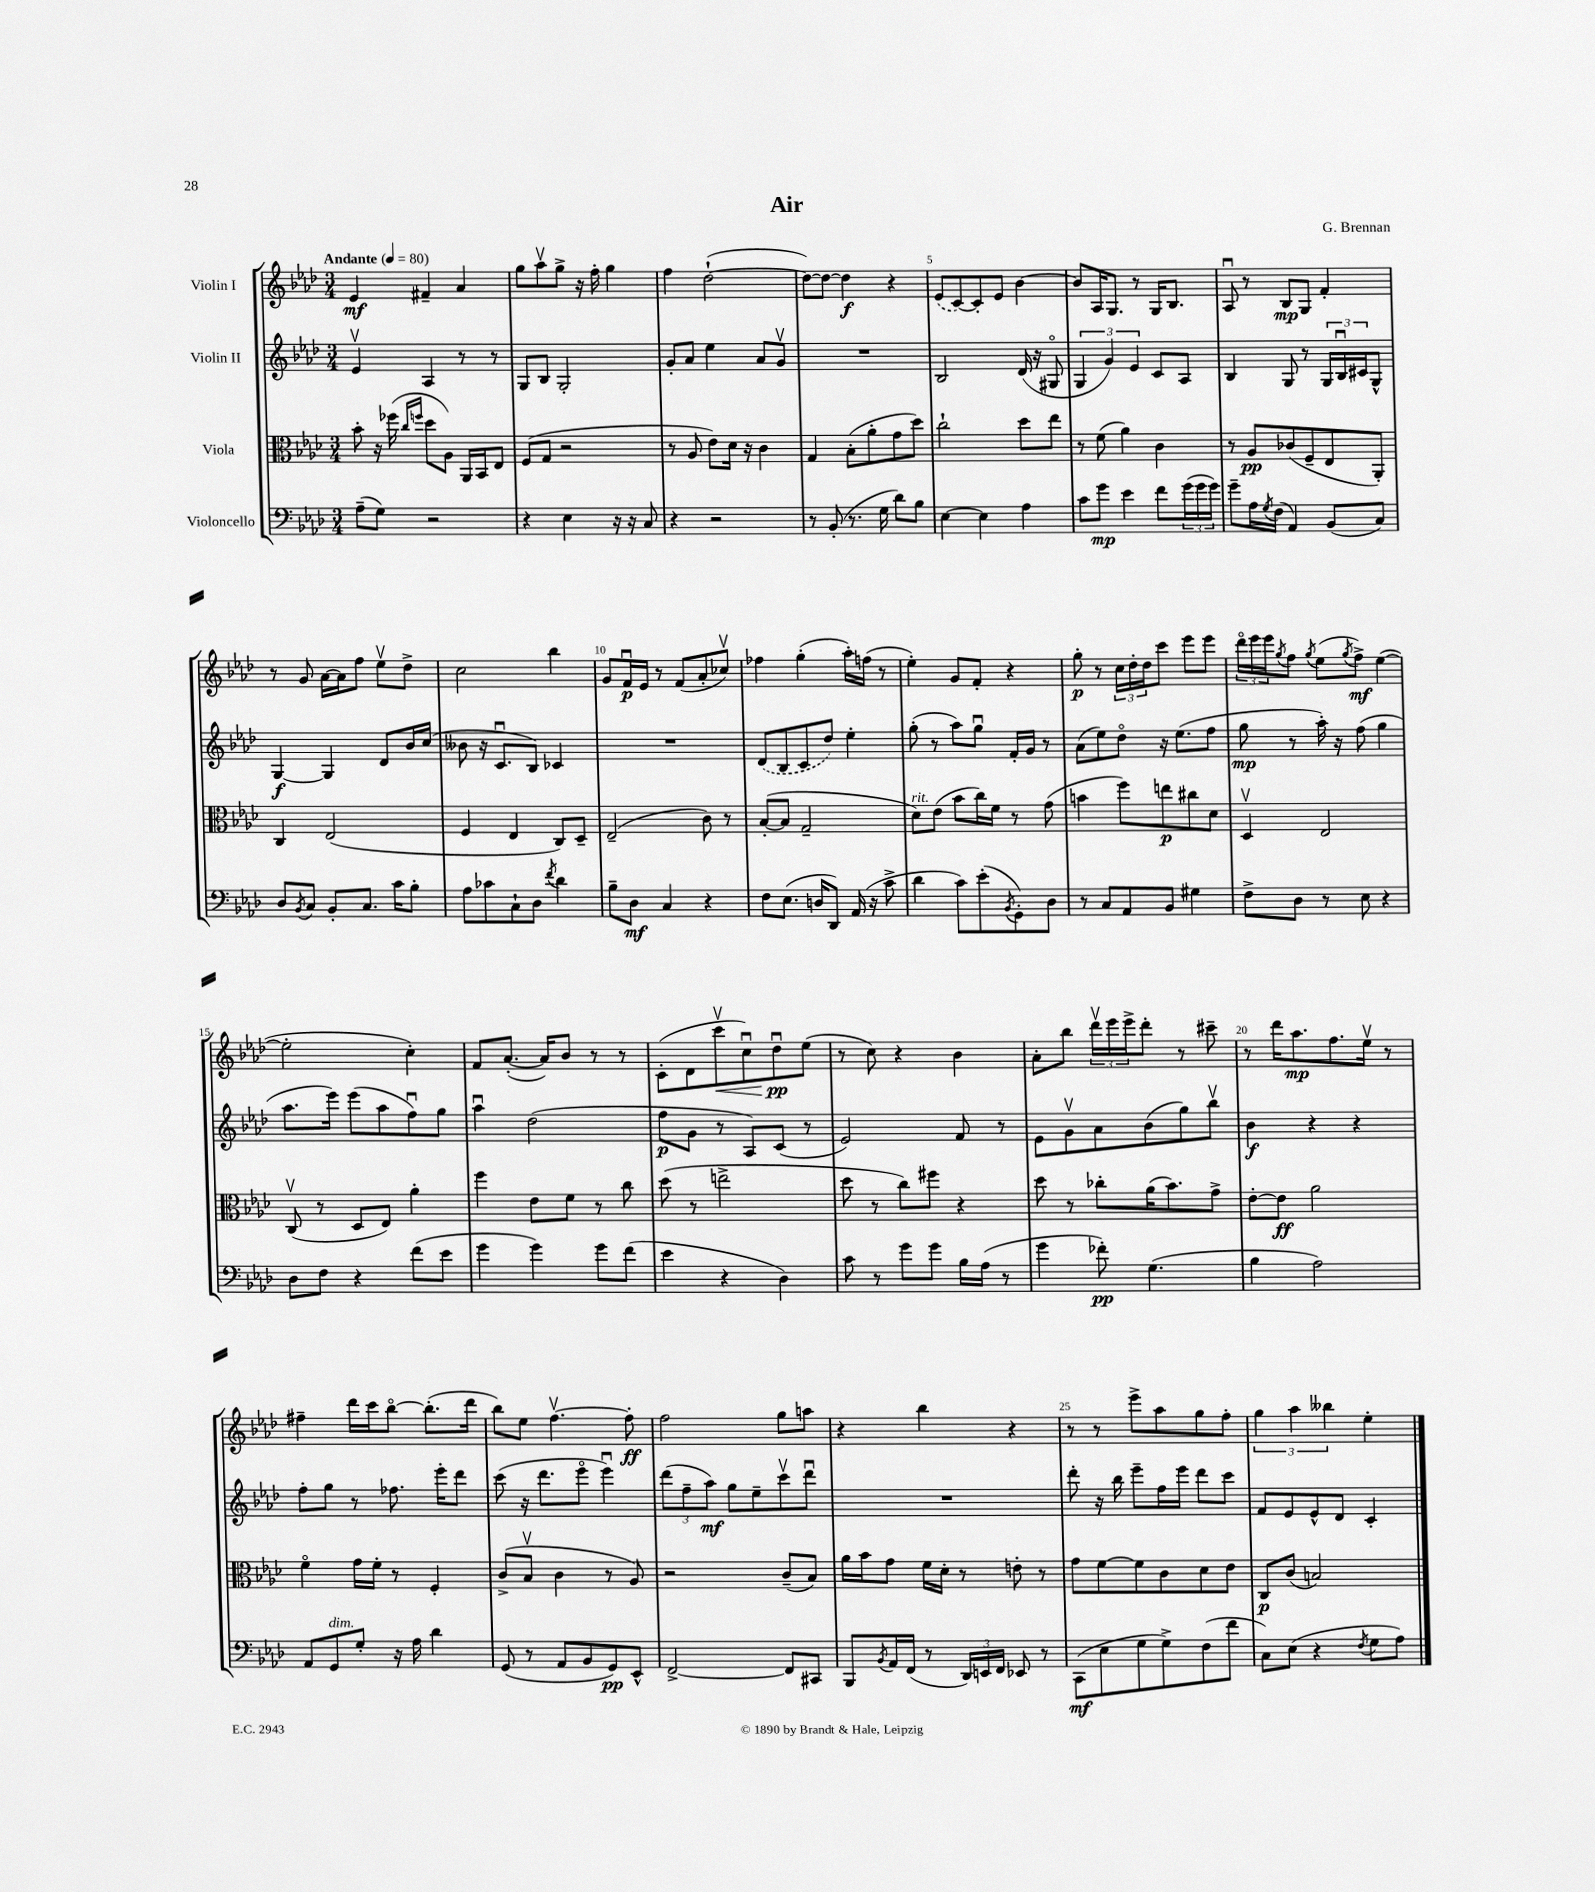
\header { title = "Air" composer = "G. Brennan" }
<<
\new StaffGroup <<
\new Staff = "s0" \with { instrumentName = "Violin I" } {
    \clef treble \key aes \major \numericTimeSignature \time 3/4 \tempo "Andante" 4 = 80
    ees'4\mf fis'4-- aes'4 |
    g''8 aes''8\upbow g''8-> r16 f''16-. g''4 |
    f''4 des''2~-!( |
    des''8~) des''8~ des''4\f r4 |
    \once \slurDashed ees'8( c'8~) c'8-. ees'8 bes'4~ |
    bes'8 aes16 g8. r8 g16 bes8. |
    aes8\downbow r8 bes8\mp g8 f'4-. |
    r8 g'8 aes'16~ aes'16 f''8 ees''8\upbow des''8-> |
    c''2 bes''4 |
    g'8 f'16\downbow\p ees'16 r8 f'8( aes'8-. ces''8\upbow) |
    fes''4 g''4-.( aes''16-.) f''16( r8 |
    ees''4-.) g'8 f'8-. r4 |
    g''8-.\p r8 \tuplet 3/2 { c''16 des''16-. des''16 } c'''8 ees'''8 ees'''8 |
    \tuplet 3/2 { des'''16\flageolet ees'''16 ees'''16 } \acciaccatura { g''8 } f''8 \acciaccatura { g''8 } ees''8( \acciaccatura { g''8 } f''8->\mf) ees''4~( |
    ees''2-. c''4-.) |
    f'8 aes'8.~-.( aes'16) bes'8 r8 r8 |
    c'8-.( des'8 c'''8\upbow\< c''8\downbow) des''8\downbow\pp\! ees''8( |
    r8 c''8) r4 bes'4 |
    aes'8-. bes''8 \tuplet 3/2 { des'''16\upbow ees'''16 ees'''16-> } des'''8-. r8 cis'''8-- |
    r8 des'''16 aes''8.\mp f''8. ees''16\upbow r8 |
    fis''4-- des'''16 c'''16 bes''8~\flageolet bes''8.-.( des'''16 |
    bes''8) ees''8 f''4.~\upbow f''8-.\ff |
    f''2 g''8 a''8 |
    r4 bes''4 r4 |
    r8 r8 ees'''8-> aes''8 g''8 f''8-. |
    \tuplet 3/2 { g''4 aes''4 beses''4 } ees''4-. \bar "|." |
}
\new Staff = "s1" \with { instrumentName = "Violin II" } {
    \clef treble \key aes \major \numericTimeSignature \time 3/4
    ees'4\upbow aes4 r8 r8 |
    g8 bes8 g2-. |
    g'8-. aes'8 ees''4 aes'8 g'8\upbow |
    R2. |
    bes2 des'16( r16 gis8\flageolet |
    \tuplet 3/2 { g4 g'4) ees'4 } c'8 aes8 |
    bes4 g8 r8 \tuplet 3/2 { g16 bes16\downbow cis'16 } g8-^ |
    g4~\f g4 des'8 bes'16 c''16( |
    beses'8 r16 c'8.\downbow bes8) ces'4 |
    R2. |
    \once \slurDashed des'8( bes8 c'8 des''8) ees''4-. |
    g''8-.( r8 aes''8) g''8\downbow f'16-. g'16 r8 |
    aes'8( ees''8) des''8\flageolet r16 ees''8.( f''8 |
    g''8\mp r8 aes''16-.) r16 f''8( g''4 |
    aes''8. ees'''16) ees'''8( aes''8 f''8\downbow) g''8 |
    aes''4\downbow des''2( |
    f''8\p g'8 r8 aes8) c'8( r8 |
    ees'2) f'8 r8 |
    ees'8 g'8\upbow aes'8 bes'8( g''8) bes''8\upbow |
    bes'4\f r4 r4 |
    f''8-. g''8 r8 fes''8. ees'''16-. des'''8 |
    c'''8( r16 des'''8. ees'''8\flageolet ees'''4\downbow) |
    \tuplet 3/2 { des'''8( f''8-- aes''8\mf) } g''8 ees''8-- c'''8\upbow des'''8\downbow |
    R2. |
    des'''8-. r16 bes''16 ees'''8-- f''16 ees'''16 des'''8 c'''8 |
    f'8 ees'8 ees'8-^ des'8 c'4-. \bar "|." |
}
\new Staff = "s2" \with { instrumentName = "Viola" } {
    \clef alto \key aes \major \numericTimeSignature \time 3/4
    bes'8-. r16 fes''16( \grace { c''16 f''16 } des''8 aes8) aes,16 bes,16 ees8 |
    f8( g8 r2 |
    r8 aes8 ees'8) des'16 r16 c'4 |
    g4 bes8-.( aes'8-. g'8 des''8) |
    c''2-! des''8 ees''8 |
    r8 f'8( aes'4) c'4 |
    r8 aes8\pp ces'8( f8-- ees8 aes,8-.) |
    c4 ees2( |
    f4 ees4 c8) des8-- |
    ees2--( c'8) r8 |
    bes8~-.( bes8 g2-- |
    des'8^\markup { \italic "rit." }) ees'8( bes'8 c''16) f'16 r8 g'8( |
    b'4 f''8) e''8\p cis''8 des'8 |
    des4\upbow ees2 |
    c8\upbow( r8 des8 ees8) aes'4-. |
    f''4 ees'8 f'8 r8 c''8 |
    des''8( r8 e''2-> |
    des''8 r8 c''8) fis''8 r4 |
    des''8 r8 ces''8-. aes'16( bes'8.) g'8-> |
    ees'8~-. ees'8\ff aes'2 |
    f'4\flageolet g'16 f'16-. r8 f4-. |
    c'8->( bes8\upbow c'4 r8 aes8) |
    r2 c'8--( bes8) |
    aes'16 bes'16 g'8 f'16 des'16-. r8 e'8-. r8 |
    g'8 f'8~ f'8 c'8 des'8 ees'8 |
    c8\p c'8( b2) \bar "|." |
}
\new Staff = "s3" \with { instrumentName = "Violoncello" } {
    \clef bass \key aes \major \numericTimeSignature \time 3/4
    aes8--( g8) r2 |
    r4 ees4 r16 r16 c8 |
    r4 r2 |
    r8 bes,8-.( r8. g16 des'8) bes8 |
    ees4~ ees4 aes4 |
    c'8 g'8\mp ees'4 f'8 \tuplet 3/2 { g'16( g'16 g'16) } |
    g'8-- aes16 \acciaccatura { g8 } f16( aes,4) bes,8( c8) |
    des8 \acciaccatura { bes,8 } c8 bes,8-. c8. c'16 bes8-. |
    aes8 ces'8 c8-! des8 \acciaccatura { f'8 } des'4 |
    bes8-- des8\mf c4 r4 |
    f8 ees8.( d16 des,8) aes,16( r16 c'8-> |
    des'4 c'8) ees'8-.( \acciaccatura { bes,8 } g,8-.) des8 |
    r8 c8 aes,8 bes,8 gis4 |
    f8-> des8 r8 ees8 r4 |
    des8 f8 r4 f'8( ees'8 |
    g'4 g'4) g'8 f'8( |
    ees'4 r4 des4) |
    c'8 r8 g'8 g'8 bes16 aes16( r8 |
    g'4 fes'8-.\pp) g4.( |
    bes4 aes2) |
    aes,8 g,8^\markup { \italic "dim." } g8-. r16 aes16 des'4 |
    g,8( r8 aes,8 bes,8 g,8\pp) ees,8-^ |
    f,2~-> f,8 cis,8 |
    bes,,8 \acciaccatura { bes,8 } aes,16 f,16( r8 \tuplet 3/2 { des,16) e,16 f,16 } ees,8 r8 |
    c,8\mf( ees8 g8 g8->) f8( f'8 |
    c8) ees8( r4 \acciaccatura { f8 } g8 aes8) \bar "|." |
}
>>
>>
\layout { \context { \Score \override BarNumber.break-visibility = ##(#f #t #t) barNumberVisibility = #(every-nth-bar-number-visible 5) } }
